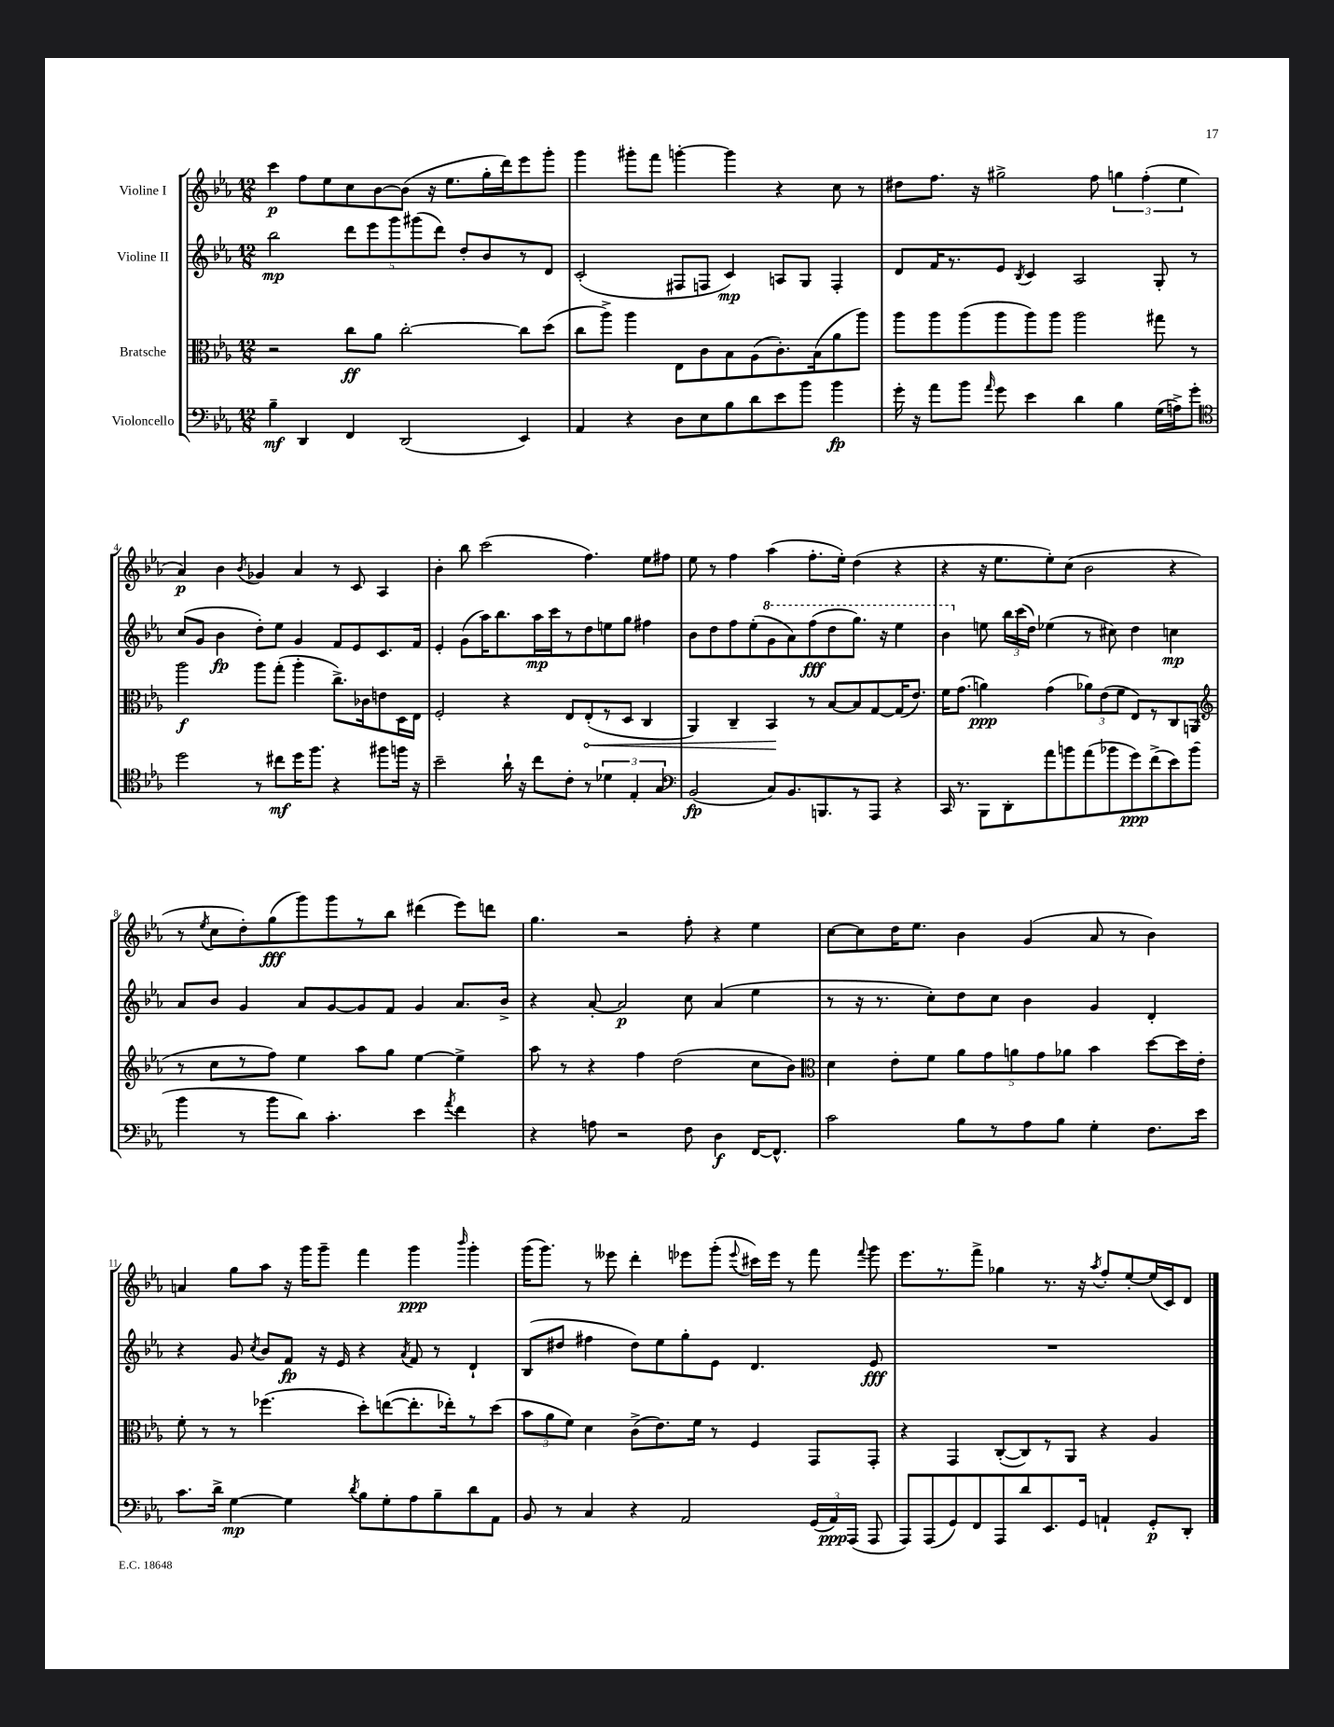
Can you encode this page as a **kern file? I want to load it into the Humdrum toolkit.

**kern	**dynam	**kern	**dynam	**kern	**dynam	**kern	**dynam
*part4	*part4	*part3	*part3	*part2	*part2	*part1	*part1
*staff4	*staff4	*staff3	*staff3	*staff2	*staff2	*staff1	*staff1
*I"Violoncello	*	*I"Bratsche	*	*I"Violine II	*	*I"Violine I	*
*clefF4	*	*clefC3	*	*clefG2	*	*clefG2	*
*k[b-e-a-]	*	*k[b-e-a-]	*	*k[b-e-a-]	*	*k[b-e-a-]	*
*M12/8	*	*M12/8	*	*M12/8	*	*M12/8	*
=1	=1	=1	=1	=1	=1	=1	=1
4B-~\	mf	2r	.	2bb-\	mp	4ccc\	p
4DD/	.	.	.	.	.	8ff\L	.
.	.	.	.	.	.	8ee-\	.
4FF/	.	8cc\L	ff	10ddd\L	.	8cc\	.
.	.	.	.	10eee-\	.	.	.
.	.	8a-\J	.	.	.	[8b-\	.
.	.	.	.	10ggg\	.	.	.
(2DD/	.	[2cc'\	.	.	.	(8b-\J]	.
.	.	.	.	(10ggg#X\	.	.	.
.	.	.	.	.	.	16r	.
.	.	.	.	10ddd\J)	.	.	.
.	.	.	.	.	.	8.ee-\L	.
.	.	.	.	8dd'/L	.	.	.
.	.	.	.	8b-/	.	16gg'\L	.
.	.	.	.	.	.	16ddd\J)	.
4EE-/)	.	8cc\L]	.	8r	.	8eee-\	.
.	.	(8dd\J	.	8d/J	.	8ggg'\J	.
=2	=2	=2	=2	=2	=2	=2	=2
4AA-/	.	8cc\L	.	(2c'/	.	4ggg\	.
.	.	8aa-^\J)	.	.	.	.	.
4r	.	4aa-\	.	.	.	8ggg#X'\L	.
.	.	.	.	.	.	8fff\J	.
8D\L	.	8E-\L	.	8F#X/L	.	[4gggn'\	.
8E-\	.	8c\	.	8Fn/J	.	.	.
8B-\	.	8B-\	.	4c/)	mp	4ggg\]	.
8d\	.	(8A-\	.	.	.	.	.
8e-\	.	8.c'\)	.	8An/L	.	4r	.
8b-\J	.	.	.	8G/J	.	.	.
.	.	(16B-\k	.	.	.	.	.
4b-\	fp	8a-\	.	4F'/	.	8cc\	.
.	.	8aa-\J)	.	.	.	8r	.
=3	=3	=3	=3	=3	=3	=3	=3
16g'\	.	8aa-\L	.	8d/L	.	8dd#X\L	.
16r	.	.	.	.	.	.	.
8a-\L	.	8aa-\	.	16f/K	.	8.ff\J	.
.	.	.	.	8.r	.	.	.
8b-\J	.	(8aa-\	.	.	.	.	.
.	.	.	.	.	.	16r	.
16qqa-/	.	.	.	.	.	.	.
8g\	.	8aa-\	.	8e-/J	.	2gg#X^\	.
.	.	.	.	8qB-/	.	.	.
4e-\	.	8aa-\)	.	4c/	.	.	.
.	.	8aa-\J	.	.	.	.	.
4d\	.	2aa-\	.	2A-/	.	.	.
.	.	.	.	.	.	8ff\	.
4B-\	.	.	.	.	.	6ggn\	.
.	.	.	.	.	.	(6ff'\	.
(16G\LL	.	8gg#X\	.	8G'/	.	.	.
16An^\J)	.	.	.	.	.	.	.
.	.	.	.	.	.	6ee-\	.
8g'\J	.	8r	.	8r	.	.	.
!!LO:LB:g=z
=4	=4	=4	=4	=4	=4	=4	=4
*clefC4	*	*	*	*	*	*	*
2dd\	.	2aa-\	f	(8cc/L	.	4a-/)	p
.	.	.	.	8g/J	.	.	.
.	.	.	.	4b-\	fp	4b-\	.
.	.	.	.	.	.	8qb-/	.
8r	.	8aa-\L	.	8dd'\L)	.	4g-X/	.
8cc#X\L	mf	(8gg'\J	.	8ee-\J	.	.	.
16dd\K	.	4aa-'\	.	4g/	.	4a-/	.
8.ff\J	.	.	.	.	.	.	.
4r	.	8.cc^\L)	.	8f/L	.	8r	.
.	.	.	.	8e-/	.	8c/	.
.	.	16c-X\k	.	.	.	.	.
8ff#X\L	.	8en\	.	8.c/	.	4A-/	.
16ffn\Jk	.	16D\L	.	.	.	.	.
16r	.	16E-\JJ	.	16f/Jk	.	.	.
=5	=5	=5	=5	=5	=5	=5	=5
2b-~\	.	2F'/	.	4e-'/	.	4b-'\	.
.	.	.	.	(8g\L	.	8bb-\	.
.	.	.	.	16aa-\K)	.	(2ccc\	.
.	.	.	.	8.bb-\	.	.	.
16a-`\	.	4r	.	.	.	.	.
16r	.	.	.	.	.	.	.
8cc\L	.	.	.	16aa-\L	mp	.	.
.	.	.	.	16ccc\J	.	.	.
8c'\J	.	8E-/L	.	8r	.	.	.
!	!	!	!LO:HP:b	!	!	!	!
8r	.	(8E-'/	<	8dd\	.	4.ff\)	.
6d-X\	.	8r	.	8een\	.	.	.
.	.	8D/J	.	8gg\J	.	.	.
6E-'/	.	.	.	.	.	.	.
.	.	4C/	.	4ff#X\	.	8ee-\L	.
6G/	.	.	.	.	.	.	.
.	.	.	.	.	.	8ff#X\J	.
=6	=6	=6	=6	=6	=6	=6	=6
*clefF4	*	*	*	*	*	*	*
(2BB-/	fp	4AA-/)	.	8b-\L	.	8ee-\	.
.	.	.	.	8dd\	.	8r	.
.	.	4C~/	.	8ff\	.	4ff\	.
.	.	.	.	(8ee-'\	.	.	.
*	*	*	*	*8va	*	*	*
8C/L)	.	4BB-/	.	8gg\	.	(4aa-\	.
8.BB-/	.	.	.	8aa-\)	.	.	.
.	.	8r	[	(8fff\	fff	8.ff'\L	.
8.BBBn/	.	.	.	.	.	.	.
.	.	[8B-/L	.	8ddd\	.	.	.
.	.	.	.	.	.	16ee-'\Jk)	.
8r	.	8B-/]	.	8.ggg\J)	.	(4dd\	.
8AAA-/J	.	[8G/	.	.	.	.	.
.	.	.	.	16r	.	.	.
4r	.	(16G/K]	.	4eee-\	.	4r	.
.	.	8.e-/J)	.	.	.	.	.
=7	=7	=7	=7	=7	=7	=7	=7
16CC/	.	16f\KL	.	4bb-\	.	4r	.
8.r	.	(8.g\J	.	.	.	.	.
*	*	*	*	*X8va	*	*	*
8BBB-\L	.	4an\)	ppp	8een\	.	16r	.
.	.	.	.	.	.	8.ee-\L	.
8DD'\	.	.	.	24bb-\LL	.	.	.
.	.	.	.	(24ccc\	.	.	.
.	.	.	.	24dd\JJ)	.	.	.
8a-\	.	(4g\	.	(4ee-X\	.	8ee-'\)	.
8bn\	.	.	.	.	.	(8cc\J	.
(8a-\	.	12a-X\L)	.	8r	.	2b-\	.
.	.	(12e-\	.	.	.	.	.
8b-X\	.	.	.	8cc#X\)	.	.	.
.	.	12f\J	.	.	.	.	.
8g\)	ppp	8E-/L)	.	4dd\	.	.	.
(8f^\	.	8r	.	.	.	.	.
8e-\)	.	8C/	.	4ccn\	mp	4r	.
(8b-\J	.	(8AAn/J	.	.	.	.	.
!!LO:LB:g=z
=8	=8	=8	=8	=8	=8	=8	=8
*	*	*clefG2	*	*	*	*	*
4b-\	.	8r	.	8a-/L	.	8r	.
.	.	.	.	.	.	8qee-/	.
.	.	8cc\L	.	8b-/J	.	8cc\L	.
8r	.	8r	.	4g/	.	8dd'\)	.
8b-\L	.	8ff\J)	.	.	.	(8gg\	fff
8d\J)	.	4ee-\	.	8a-/L	.	8ggg\)	.
4.c'\	.	.	.	[8g/	.	8ggg\	.
.	.	8aa-\L	.	8g/]	.	8r	.
.	.	8gg\J	.	8f/J	.	8bb-\J	.
4e-\	.	[4ee-\	.	4g/	.	(4ddd#X\	.
8qa-/	.	.	.	.	.	.	.
4f\	.	4ee-^\]	.	8.a-/L	.	8eee-\L)	.
.	.	.	.	.	.	8dddn\J	.
.	.	.	.	16b-^/Jk	.	.	.
=9	=9	=9	=9	=9	=9	=9	=9
4r	.	8aa-\	.	4r	.	4.gg\	.
.	.	8r	.	.	.	.	.
8An\	.	4r	.	[8a-'/	.	.	.
2r	.	.	.	2a-/]	p	2r	.
.	.	4ff\	.	.	.	.	.
.	.	(2dd\	.	.	.	.	.
8F\	.	.	.	8cc\	.	8ff'\	.
4D\	f	.	.	(4a-/	.	4r	.
[16FF/KL	.	8cc\L	.	4ee-\	.	4ee-\	.
8.FF^^/J]	.	.	.	.	.	.	.
.	.	8b-\J)	.	.	.	.	.
=10	=10	=10	=10	=10	=10	=10	=10
*	*	*clefC3	*	*	*	*	*
2c\	.	4d\	.	8r	.	[8cc\L	.
.	.	.	.	16r	.	8cc\]	.
.	.	.	.	8.r	.	.	.
.	.	8e-'\L	.	.	.	16dd\K	.
.	.	.	.	.	.	8.ee-\J	.
.	.	8f\J	.	8cc'\L)	.	.	.
8B-\L	.	10a-\L	.	8dd\	.	4b-\	.
.	.	10g\	.	.	.	.	.
8r	.	.	.	8cc\J	.	.	.
.	.	10an\	.	.	.	.	.
8A-\	.	.	.	4b-\	.	(4g/	.
.	.	10g\	.	.	.	.	.
8B-\J	.	.	.	.	.	.	.
.	.	10a-X\J	.	.	.	.	.
4G'\	.	4b-\	.	4g/	.	8a-/	.
.	.	.	.	.	.	8r	.
8.F\L	.	[8dd\L	.	4d'/	.	4b-\)	.
.	.	16dd\L]	.	.	.	.	.
16e-\Jk	.	16e-'\JJ	.	.	.	.	.
!!LO:LB:g=z
=11	=11	=11	=11	=11	=11	=11	=11
8.c\L	.	8f'\	.	4r	.	4an/	.
.	.	8r	.	.	.	.	.
16d^\Jk	.	.	.	.	.	.	.
[4G\	mp	8r	.	8g/	.	8gg\L	.
.	.	.	.	8qcc/	.	.	.
.	.	(4.ff-X\	.	8b-/L	.	8aa-\J	.
4G\]	.	.	.	8f/J	fp	16r	.
.	.	.	.	.	.	16ggg\KL	.
.	.	.	.	16r	.	8ggg~\J	.
.	.	.	.	16e-/	.	.	.
8qd/	.	.	.	.	.	.	.
8B-\L	.	8dd'\L)	.	4r	.	4fff\	.
8G'\	.	([8een\	.	.	.	.	.
.	.	.	.	8qa-/	.	.	.
8A-\	.	8.ee'\]	.	8f/	.	4ggg\	ppp
8B-~\	.	.	.	8r	.	.	.
.	.	16ee-X'\k)	.	.	.	.	.
.	.	.	.	.	.	16qqbbb-/	.
8d\	.	8r	.	4d`/	.	4ggg'\	.
8AA-\J	.	(8dd\J	.	.	.	.	.
=12	=12	=12	=12	=12	=12	=12	=12
8BB-/	.	12b-\L	.	(8B-/L	.	(16ggg\KL	.
.	.	.	.	.	.	8.ggg\J)	.
.	.	12a-\	.	.	.	.	.
8r	.	.	.	8dd#X/J	.	.	.
.	.	12f\J)	.	.	.	.	.
4C/	.	4d\	.	4ff#X\	.	8r	.
.	.	.	.	.	.	8eee--X\	.
4r	.	(8c^\L	.	8dd#\L)	.	4ddd'\	.
.	.	8.e-\)	.	8ee-\	.	.	.
2AA-/	.	.	.	8gg'\	.	8eee-X\L	.
.	.	16f\Jk	.	.	.	.	.
.	.	8r	.	8e-\J	.	(8ggg'\J	.
.	.	.	.	.	.	8qqeee-/	.
.	.	4F/	.	4.d/	.	16ccc#X\LL)	.
.	.	.	.	.	.	16eee-\JJ	.
.	.	.	.	.	.	8r	.
(24GG/LL	.	8GG/L	.	.	.	8fff\	.
24AA-/)	ppp	.	.	.	.	.	.
(24AAA-/JJ	.	.	.	.	.	.	.
.	.	.	.	.	.	8qqfff/	.
8AAA-/	.	8GG'/J	.	8e-/	fff	8ggg\	.
=13	=13	=13	=13	=13	=13	=13	=13
8AAA-/L)	.	4r	.	1.r	.	8.eee-\L	.
(8AAA-/	.	.	.	.	.	.	.
.	.	.	.	.	.	8.r	.
8GG/)	.	4GG/	.	.	.	.	.
8FF/	.	.	.	.	.	8fff^\J	.
8AAA-/	.	([8C'/L	.	.	.	4gg-X\	.
8d/	.	8C/])	.	.	.	.	.
8.EE-/	.	8r	.	.	.	8.r	.
.	.	8AA-/J	.	.	.	.	.
16GG/Jk	.	.	.	.	.	16r	.
.	.	.	.	.	.	8qaa-/	.
4AAn`/	.	4r	.	.	.	8ff'/L	.
.	.	.	.	.	.	[8ee-'/	.
8GG'/L	p	4A-/	.	.	.	(16ee-/L]	.
.	.	.	.	.	.	16c/J)	.
8DD'/J	.	.	.	.	.	8d/J	.
==	==	==	==	==	==	==	==
*-	*-	*-	*-	*-	*-	*-	*-
